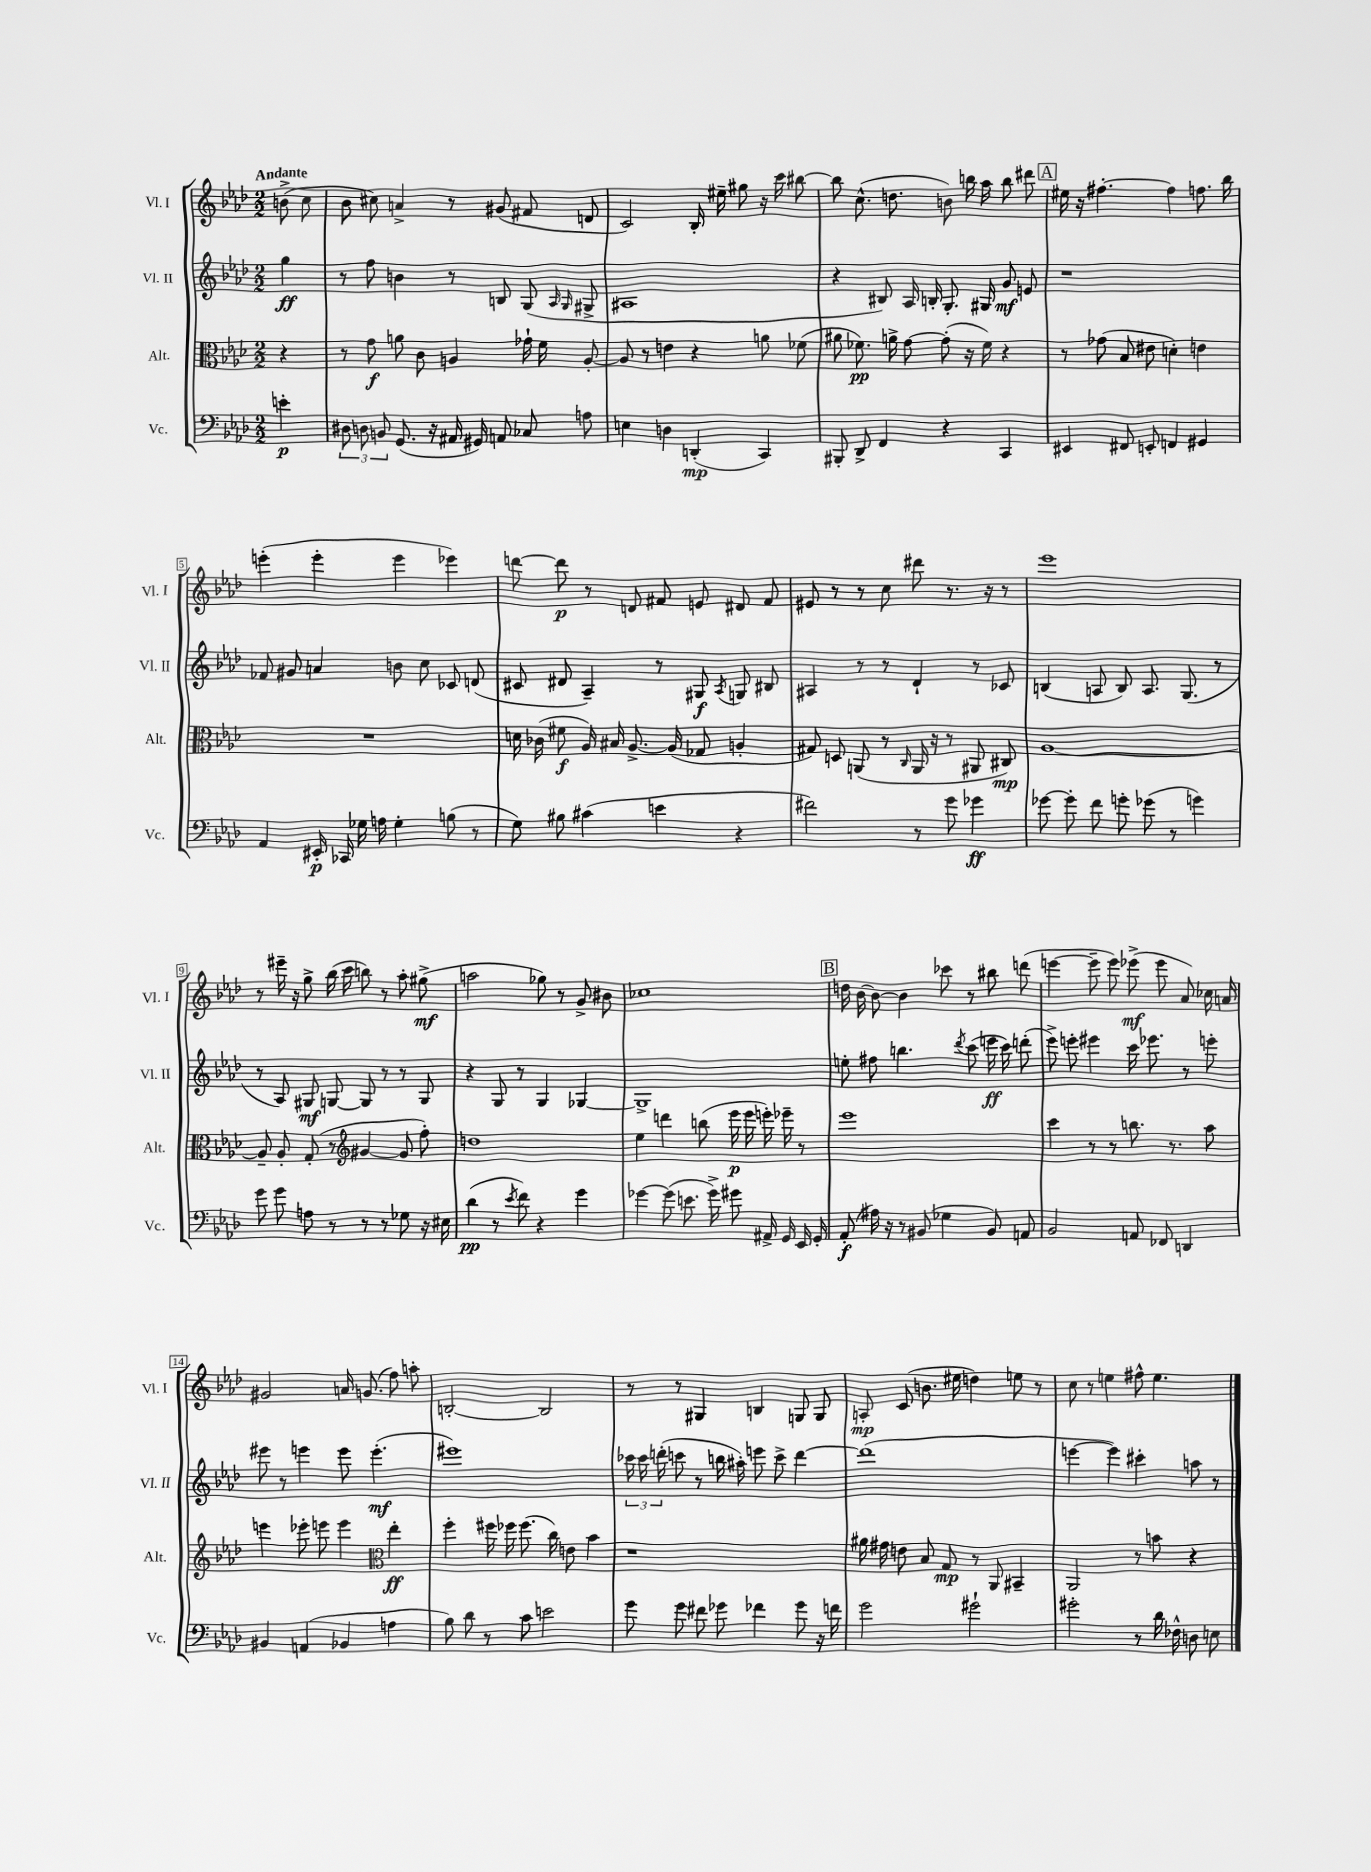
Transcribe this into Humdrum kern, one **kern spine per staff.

**kern	**kern	**kern	**kern
*staff4	*staff3	*staff2	*staff1
*clefF4	*clefC3	*clefG2	*clefG2
*k[b-e-a-d-]	*k[b-e-a-d-]	*k[b-e-a-d-]	*k[b-e-a-d-]
*M2/2	*M2/2	*M2/2	*M2/2
4e'\	4r	4gg\	(8b^\
.	.	.	8cc\
=	=	=	=
12D#\	8r	8r	8b-\
12D\	.	.	.
.	8g\	8ff\	8cc#\)
12BB/	.	.	.
(8.GG/	8a\	4b\	4a^/
.	8c\	.	.
16r	.	.	.
16AA#/	4A/	8r	8r
16GG#/)	.	.	.
8AA/	.	8B/	(8g#/
8C-/	16g-`\	(8G/	8f#/
.	16f\	.	.
.	.	16qqA-/	.
.	.	16qqG/	.
8A\	[8A'/	8G#^/	8d/
=	=	=	=
4E\	8A/]	1A#	2c/)
.	8r	.	.
4D\	4e\	.	.
(4DD'/	4r	.	16B-'/
.	.	.	16ee#~\
.	.	.	8gg#\
4CC/)	8a\	.	16r
.	.	.	16ccc\
.	(8f-\	.	[8bb#\
=	=	=	=
8BBB#'/	8a#\	4r	8bb#\]
8DD-^/	8.f-\)	.	(8.cc^^\
4FF/	.	8B#/)	.
.	16a^\	.	8.dd\
.	[8g\	16A-/	.
.	.	16B'/	.
4r	(8g'\]	8.G'/	8b\)
.	16r	.	16bb\
.	16f-\)	16G#/	16aa-\
4CC/	4r	8g/	8bb\
.	.	8e/	8ddd#\
=	=	=	=
4EE#/	8r	1r	16ee#\
.	.	.	16r
.	(8g-\	.	[4.ff#'\
8FF#/	8B-/	.	.
8EE'/	8e#\	.	.
4FF/	4d'\)	.	4ff#\]
4GG#/	4e\	.	8.ff\
.	.	.	16bb-\
=	=	=	=
4AA-/	1r	8f-/	(4eee'\
.	.	8g#/	.
16EE#'/	.	4a/	4eee'\
16CC-/	.	.	.
16G-\	.	.	.
16A\	.	.	.
4G-'\	.	8b\	4eee\
.	.	8cc\	.
(8B\	.	8c-/	4eee-\)
8r	.	(8d/	.
=	=	=	=
8G\)	16d\	8c#/	[8ddd\
.	(16c-\	.	.
8B#\	8f#\	8d#/	8ddd\]
(4c#\	16A-/)	4A-~/)	8r
.	16B#/	.	.
.	[8.A-^/	.	8d/
4e\	.	8r	8f#/
.	(16A-/]	.	.
.	8G-/	8G#/	8e/
.	.	8qA-/	.
4r	4A'/	8G/	8d#/
.	.	8B#/	8f#/
=	=	=	=
2f#\)	8G#/)	4A#/	8e#/
.	8D/	.	8r
.	(8AA/	8r	8r
.	8r	8r	8cc\
.	16qqC/	.	.
8r	16AA/	4d-`/	8ddd#\
.	16r	.	.
8g\	8r	.	8.r
4g-\	8AA#/	8r	.
.	.	.	16r
.	8C#/)	8c-/	8r
=	=	=	=
[8g-\	[1A-	(4B/	1eee-
8g-'\]	.	.	.
8f\	.	8A/	.
8g'\	.	8B/)	.
(8g-\	.	8.A/	.
8r	.	.	.
.	.	(8.G/	.
4g\)	.	.	.
.	.	8r	.
=	=	=	=
8g\	8A-~/]	8r	8r
8g\	8A-'/	8A-/)	16eee#~\
.	.	.	16r
8A\	(8G'/	8G#/	8gg^\
8r	8r	[8G/	(16bb-\
.	.	.	16ccc\
*	*clefG2	*	*
8r	[4g#/	8G/]	8bb\)
8r	.	8r	8r
8G-\	8g#/]	8r	8aa-'\
16r	8ff'\)	8G/	(8gg#^\
16E#\	.	.	.
=	=	=	=
(4d-\	1dd	4r	2aa\
8r	.	8G/	.
8qe-/	.	.	.
8f\)	.	8r	.
4r	.	4G/	8gg-\)
.	.	.	8r
4g\	.	[4G-/	8g^/
.	.	.	8b#\
=	=	=	=
[4g-\	4ee-\	1G-^]	1cc-
(8g-\]	4ddd\	.	.
8.e\	.	.	.
.	(8bb\	.	.
16g-^\)	.	.	.
8g#\	16eee-\	.	.
.	16eee-\	.	.
16AA#^/	16eee'\)	.	.
16GG/	16eee-~\	.	.
16EE-/	8r	.	.
16GG'/	.	.	.
=	=	=	=
(8AA-'/	1eee-	8ee'\	16dd\
.	.	.	[16b-\
16A#\)	.	8ff#\	8b-\_
16r	.	.	.
8r	.	4.bb\	4b-\]
(8BB#/	.	.	.
4G-\	.	.	8ccc-\
.	.	8qddd-/	.
.	.	(8ccc\	8r
8BB#/)	.	16eee\	8bb#\
.	.	16ccc\)	.
8AA/	.	(8ddd'\	(8ddd\
=	=	=	=
2BB-/	4ccc\	8eee-^\)	[4eee\
.	.	8eee'\	.
.	8r	4eee#\	8eee~\]
.	8r	.	8eee\)
8AA/	8.bb\	16ccc\	(8eee-^\
.	.	8.eee-\	.
8FF-/	.	.	8eee-\
.	8.r	.	.
4DD/	.	8r	8a-/)
.	8aa-\	8eee'\	16cc-\
.	.	.	16a/
=	=	=	=
4BB#/	4eee\	8eee#\	2g#/
.	.	8r	.
(4AA/	8eee-'\	4eee\	.
.	8eee\	.	.
4BB-/	4eee\	8eee\	16a/
.	.	.	(8.g/
.	.	(4.eee'\	.
*	*clefC3	*	*
4A\	4ee-'\	.	8ff\)
.	.	.	8aa'\
=	=	=	=
8B-\)	4ff'\	1eee#)	[2B'/
8d-\	.	.	.
8r	16ff#\	.	.
.	16ff-\	.	.
8c\	(8.ff-\	.	.
2e\	.	.	2B/]
.	16cc\)	.	.
.	8e\	.	.
.	4b-\	.	.
=	=	=	=
8g\	1r	24ccc-\	8r
.	.	24ccc-\	.
.	.	(24ddd'\	.
8g\	.	8ccc\	8r
8f#\	.	8r	4G#/
8g-\	.	16bb\	.
.	.	16aa#'\)	.
4f-\	.	8eee\	4B/
.	.	8ccc^\	.
8g-\	.	[4ddd\	8G/
16r	.	.	8G/
16f\	.	.	.
=	=	=	=
2g\	16a#\	(1ddd]	8A'/
.	16g#\	.	.
.	8e\	.	(8c/
.	8B-/	.	8.b\
.	8G/	.	.
.	.	.	16ee#\
2g#`\	8r	.	4dd\)
.	8AA-/	.	.
.	4BB#~/	.	8ee\
.	.	.	8r
=	=	=	=
2g#'\	2AA-/	[4eee\	8cc\
.	.	.	8r
.	.	4eee\])	4ee\
8r	8r	4ccc#'\	8ff#^^\
16d-\	8b\	.	4.ee\
16F-^^\	.	.	.
8D\	4r	8aa\	.
8E\	.	8r	.
==	==	==	==
*-	*-	*-	*-
